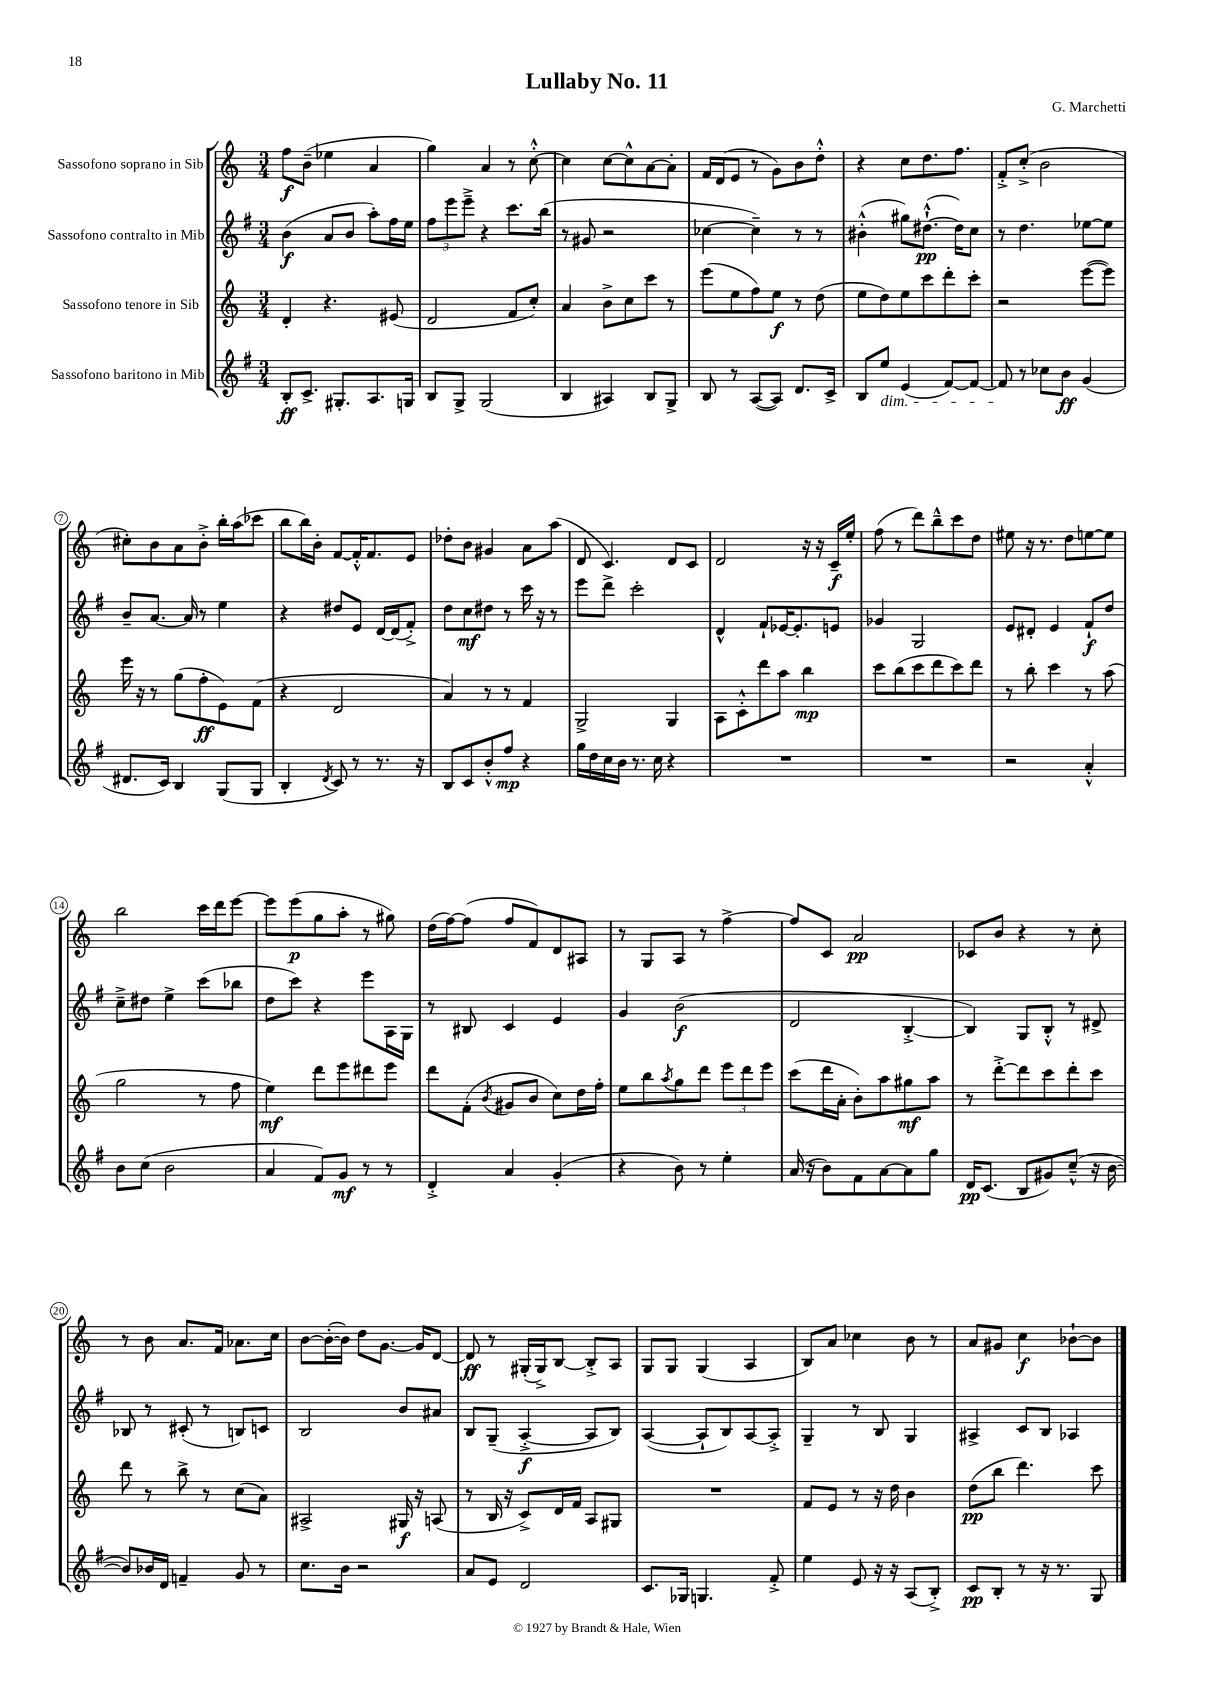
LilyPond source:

\header { title = "Lullaby No. 11" composer = "G. Marchetti" }
<<
\new StaffGroup <<
\new Staff = "s0" \with { instrumentName = "Sassofono soprano in Sib" } {
    \clef treble \key c \major \numericTimeSignature \time 3/4
    f''8\f b'8--( ees''4 a'4 |
    g''4) a'4 r8 c''8~-.-^ |
    c''4 c''8~ c''8-^ a'8~ a'8-. |
    f'16 d'16( e'8 r8 g'8) b'8 d''8-.-^ |
    r4 c''8 d''8. f''8. |
    f'8-.-> c''8-.->( b'2 |
    cis''8-.) b'8 a'8 b'8-.-> b''16-. a''16( ces'''8 |
    b''8 b''16) b'16-. f'8~ f'16-.-^ f'8. e'8 |
    des''8-. b'8 gis'4 a'8 a''8( |
    d'8 c'4.) d'8 c'8 |
    d'2 r16 r16 c'16--\f e''16-. |
    f''8( r8 d'''8) b''8---^ c'''8 d''8 |
    eis''8 r16 r8. d''8 e''8~ e''8 |
    b''2 c'''16 d'''16 e'''8~ |
    e'''8 e'''8\p( g''8 a''8-. r8 gis''8) |
    d''16( f''16~) f''8( f''8 f'8) d'8 ais8 |
    r8 g8 a8 r8 f''4~-> |
    f''8 c'8 a'2\pp |
    ces'8 b'8 r4 r8 c''8-. |
    r8 b'8 a'8. f'16 aes'8. c''16 |
    b'8~ b'16~-.( b'16) d''8 g'8.~ g'16 d'8~ |
    d'8\ff r8 gis16-.( gis16->) b8~ b8-.-> a8 |
    g8 g8 g4( a4 |
    b8) a'8 ces''4 b'8 r8 |
    a'8 gis'8 c''4\f bes'8~-! bes'8 \bar "|." |
}
\new Staff = "s1" \with { instrumentName = "Sassofono contralto in Mib" } {
    \clef treble \key g \major \numericTimeSignature \time 3/4
    b'4\f( a'8 b'8 a''8-.) fis''16 e''16 |
    \tuplet 3/2 { fis''8 e'''8 e'''8---> } r4 c'''8. b''16( |
    r8 gis'8 r2 |
    ces''4~ ces''4--) r8 r8 |
    bis'4-.-^( gis''8) dis''8.~-!-^\pp( dis''16) c''8 |
    r8 d''4. ees''8~ ees''8 |
    b'8-- a'8.~ a'16 r8 e''4 |
    r4 dis''8 e'8 d'16~ d'16( fis'8-.->) |
    d''8 c''8\mf dis''8 r8 c'''16 r16 r8 |
    e'''8 d'''8-> c'''2-. |
    d'4-^ fis'8-! ees'16~ ees'8.-. e'8 |
    ges'4 g2 |
    e'8 dis'8-. e'4 fis'8-!\f d''8 |
    c''8---> dis''8 e''4-> c'''8( bes''8 |
    d''8 c'''8) r4 e'''8 a16 g16 |
    r8 bis8 c'4 e'4 |
    g'4 b'2\f( |
    d'2 b4~-.-> |
    b4) g8 b8-.-^ r8 dis'8-> |
    bes8 r8 cis'8-.( r8 b8) c'8 |
    b2 b'8 ais'8 |
    b8 g8--( a4~-.->\f a8 b8) |
    a4~( a8-! b8) a8~ a8-.-> |
    g4-- r8 b8 g4 |
    ais4-> c'8 b8 aes4 \bar "|." |
}
\new Staff = "s2" \with { instrumentName = "Sassofono tenore in Sib" } {
    \clef treble \key c \major \numericTimeSignature \time 3/4
    d'4-. r4. eis'8( |
    d'2 f'8 c''8-.) |
    a'4 b'8-> c''8 c'''8 r8 |
    e'''8( e''8 f''8) e''8\f r8 d''8( |
    e''8 d''8) e''8 c'''8 d'''8-. c'''8-. |
    r2 e'''8~( e'''8) |
    e'''16 r16 r8 g''8( f''8-.\ff e'8) f'8( |
    r4 d'2 |
    a'4) r8 r8 f'4 |
    g2-> g4 |
    a8 c'8-.-^ d'''8 a''8 b''4\mp |
    c'''8 b''8( c'''8 d'''8 c'''8) d'''8 |
    r8 b''8-. c'''4 r8 a''8( |
    g''2 r8 f''8 |
    e''4\mf) d'''8 e'''8 dis'''8 e'''8 |
    d'''8 f'8-.( \acciaccatura { b'8 } gis'8 b'8 c''8) d''16 f''16-. |
    e''8 b''8 \acciaccatura { a''8 } g''8 d'''8 \tuplet 3/2 { e'''8 d'''8 e'''8 } |
    c'''8( d'''16 a'16-. b'8-.) a''8 gis''8\mf a''8 |
    r8 d'''8~-.-> d'''8 c'''8 d'''8-. c'''8 |
    d'''8 r8 b''8-> r8 c''8( a'8) |
    ais2-> gis16\f r16 a8( |
    r8 b16 r16 c'8->) d'16 f'16 a8 gis8 |
    R2. |
    f'8 e'8 r8 r16 d''16 b'4 |
    d''8\pp( b''8 d'''4.) c'''8 \bar "|." |
}
\new Staff = "s3" \with { instrumentName = "Sassofono baritono in Mib" } {
    \clef treble \key g \major \numericTimeSignature \time 3/4
    b8-.\ff c'8.-> gis8.-. a8. g16 |
    b8 g8-> g2( |
    b4 ais4) b8 g8-> |
    b8 r8 a8~( a8) d'8. c'16-> |
    b8 e''8\dim e'4( fis'8~) fis'8~ |
    fis'8\! r8 ces''8 b'8\ff g'4( |
    dis'8. c'16) b4 g8( g8 |
    b4-. \acciaccatura { d'8 } c'8) r8 r8. r16 |
    b8 c'8 b'8-.-^ fis''8\mp r4 |
    g''16 d''16 c''16 b'16 r8. c''16 r4 |
    R2. |
    R2. |
    r2 a'4-.-^ |
    b'8 c''8( b'2 |
    a'4 fis'8) g'8\mf r8 r8 |
    d'4-.-> a'4 g'4-.( |
    r4 b'8) r8 e''4-. |
    a'16( r16 b'8) fis'8 a'8~ a'8 g''8 |
    d'16\pp c'8.( b8 gis'8) c''8---^( r16 b'16~ |
    b'8) bes'16 d'16 f'4-- g'8 r8 |
    c''8. b'16 r2 |
    a'8 e'8 d'2 |
    c'8. ges16 g4. fis'8-.-> |
    e''4 e'8 r16 r16 a8( b8-.->) |
    c'8\pp b8-. r8 r16 r8. g8 \bar "|." |
}
>>
>>
\layout { \context { \Score \override BarNumber.stencil = #(make-stencil-circler 0.1 0.3 ly:text-interface::print) } }
